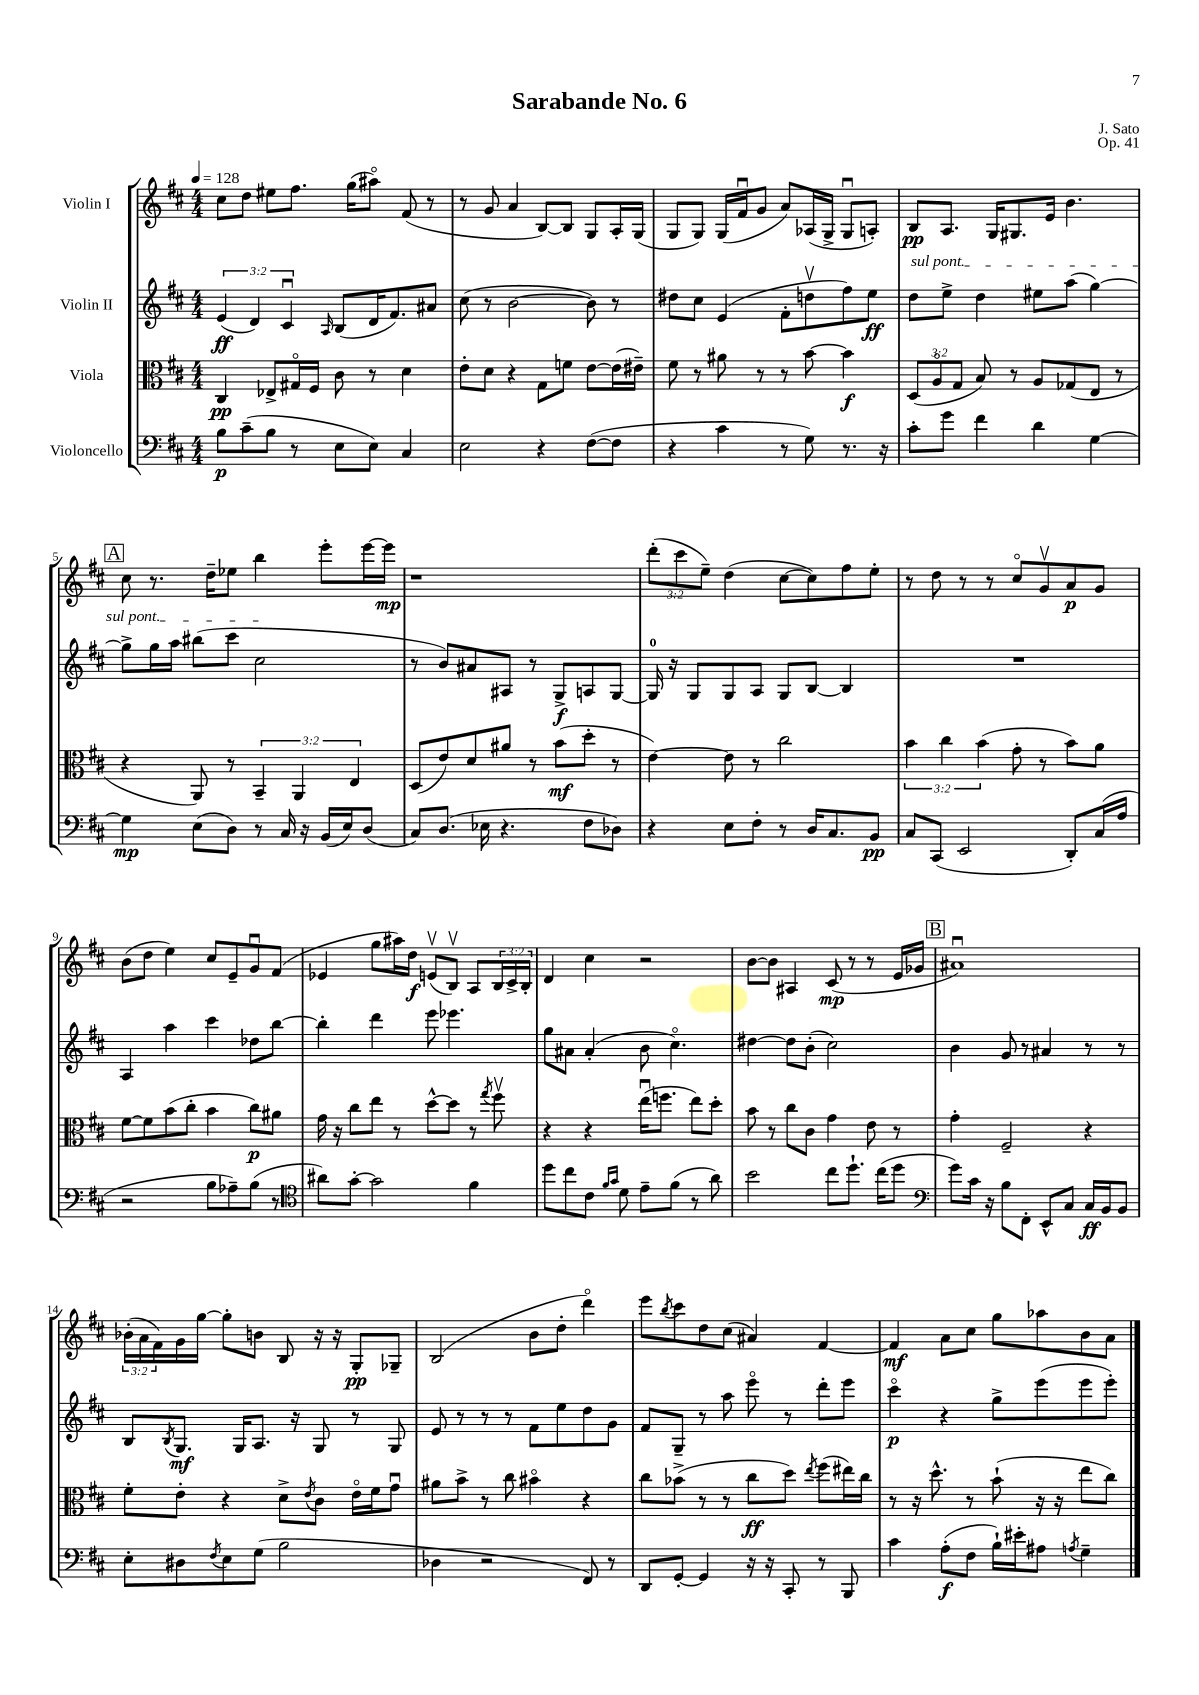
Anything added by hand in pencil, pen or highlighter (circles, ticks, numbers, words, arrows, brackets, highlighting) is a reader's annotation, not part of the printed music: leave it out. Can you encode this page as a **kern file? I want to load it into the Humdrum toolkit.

**kern	**kern	**kern	**kern
*staff4	*staff3	*staff2	*staff1
*clefF4	*clefC3	*clefG2	*clefG2
*k[f#c#]	*k[f#c#]	*k[f#c#]	*k[f#c#]
*M4/4	*M4/4	*M4/4	*M4/4
*MM128	*MM128	*MM128	*MM128
8B	4C#	(6e	8cc#
(8c#~	.	.	8dd
.	.	6d)	.
8B	8E-^	.	8ee#
.	.	6c#u	.
8r	16G#o	.	8.ff#
.	16F#	.	.
.	.	16qqA	.
8E	8c#	(8B	.
.	.	.	(16gg
8E)	8r	16d	8aa#o)
.	.	8.f#)	.
4C#	4d	.	(8f#
.	.	8a#	8r
=	=	=	=
2E	8e'	(8cc#	8r
.	8d	8r	8g
.	4r	[2b	4a
4r	8G	.	[8B)
.	8f	.	8B]
([8F#	[8e	8b])	8G
8F#]	(16e]	8r	16A'
.	16e#~)	.	(16G
=	=	=	=
4r	8f#	8dd#	8G
.	8r	8cc#	8G)
4c#	8a#	(4e	(16G
.	.	.	16f#u
.	8r	.	8g
8r	8r	8f#'	8a)
8G)	[8b	8ddv	(16A-
.	.	.	16G^
8.r	4b]	8ff#)	8Gu
.	.	8ee	8A')
16r	.	.	.
=	=	=	=
8c#'	(12D	8dd	8B
.	12Ao	.	.
8g	.	8ee^	8.A
.	12G	.	.
4f#	8B)	4dd	.
.	.	.	16G
.	8r	.	8.G#
4d	8A	8ee#	.
.	.	.	16e
.	(8G-	(8aa	4.b
[4G	8E	[4gg)	.
.	8r	.	.
=	=	=	=
4G]	4r	8gg^]	8cc#
.	.	16gg	8.r
.	.	16aa	.
(8E	8AA)	(8bb#	.
.	.	.	16dd~
8D)	8r	8ccc#	8ee-
8r	6BB~	2cc#	4bb
16C#	.	.	.
.	6AA	.	.
16r	.	.	.
(16BB	.	.	8eee'
16E)	.	.	.
.	6E	.	.
(8D	.	.	[16eee
.	.	.	16eee]
=	=	=	=
8C#)	(8D	8r	1r
(8.D	8e)	8b)	.
.	8d	8a#	.
16E-	.	.	.
4.r	8a#	8A#	.
.	8r	8r	.
.	(8b	8G^	.
8F#	8dd'	8A	.
8D-)	8r	[8G	.
=	=	=	=
4r	[4e)	16G]	(12ddd'
.	.	16r	.
.	.	.	12ccc#
.	.	8G	.
.	.	.	12ee~)
8E	8e]	8G	(4dd
8F#'	8r	8A	.
8r	2cc#	8G	[8cc#
16D	.	[8B	8cc#])
8.C#	.	.	.
.	.	4B]	8ff#
8BB	.	.	8ee'
=	=	=	=
8C#	6b	1r	8r
(8CC#	.	.	8dd
.	6cc#	.	.
2EE	.	.	8r
.	(6b	.	.
.	.	.	8r
.	8g'	.	8cc#o
.	8r	.	8gv
8DD')	8b)	.	8a
(16C#	8a	.	8g
16A	.	.	.
=	=	=	=
2r	[8f#	4A	(8b
.	8f#]	.	8dd
.	(8b	4aa	4ee)
.	8cc#'	.	.
8B	4b	4ccc#	8cc#
8A-~)	.	.	8e~
(8B	8cc#)	8dd-	8gu
8r	8a#	[8bb	(8f#
=	=	=	=
*clefC4	*	*	*
8a#)	16g	4bb']	4e-
.	16r	.	.
[8g'	8cc#	.	.
2g]	8ee	4ddd	8gg
.	8r	.	16aa#)
.	.	.	16dd
.	[8dd^^	8eee	(8ev
.	8dd]	4.eee-	8Bv)
4f#	8r	.	8A
.	8qgg	.	.
.	8ff#v	.	24B
.	.	.	24c#^
.	.	.	24B'
=	=	=	=
8dd	4r	8gg	4d
8cc#	.	8a#	.
8c#	4r	(4a#'	4cc#
16qqf#	.	.	.
16qqg	.	.	.
8d	.	.	.
8e~	(16eeu	8b	2r
.	8.ff	.	.
(8f#	.	4.cc#o)	.
8r	8ee)	.	.
8a)	8dd'	.	.
=	=	=	=
2b	8b	[4dd#	[8b
.	8r	.	8b]
.	8cc#	8dd#]	4A#
.	8c#	(8b'	.
8cc#	4g	2cc#)	(8c#
8.dd`	.	.	8r
.	8e	.	8r
(16cc#	.	.	.
8dd	8r	.	16e
.	.	.	16g-
=	=	=	=
*clefF4	*	*	*
8g)	4g'	4b	1a#u)
16c#	.	.	.
16r	.	.	.
8B	2F#~	8g	.
8FF#'	.	8r	.
8EE^^	.	4a#	.
8C#	.	.	.
16C#	4r	8r	.
16BB	.	.	.
8BB	.	8r	.
=	=	=	=
8E'	8f#'	8B	(24b-'
.	.	.	24a
.	.	.	24f#)
.	.	8qB	.
8D#	8e'	8.G	16g
.	.	.	[16gg
8qF#	.	.	.
8E	4r	.	8gg']
.	.	16G	.
(8G	.	8.A	8b
2B	8d^	.	8B
.	.	16r	.
.	8qe	.	.
.	8c#	8G	16r
.	.	.	16r
.	16eo	8r	8G'
.	16f#	.	.
.	8gu	8G	8G-~
=	=	=	=
4D-	8a#	8e	(2B
.	8b^	8r	.
2r	8r	8r	.
.	8cc#	8r	.
.	4b#o	8f#	8b
.	.	8ee	8dd'
8FF#)	4r	8dd	4dddo)
8r	.	8g	.
=	=	=	=
8DD	8cc#	8f#	8eee
.	.	.	8qbb
[8GG'	(8b-^	8G~	8ccc#
4GG]	8r	8r	8dd
.	8r	8aa	(8cc#
16r	8cc#	8eeeo	4a#)
16r	.	.	.
8CC#'	8dd)	8r	.
.	8qee	.	.
8r	(8ff#	8ddd'	[4f#
8BBB	16ee#)	8eee	.
.	16cc#	.	.
=	=	=	=
4c#	8r	4ccc#o	4f#]
.	16r	.	.
.	8.dd^^	.	.
(8A'	.	4r	8a
8F#	8r	.	8cc#
16B`)	(8b`	8gg^	8gg
16e#'	.	.	.
8A#	16r	(8eee	8aa-
.	16r	.	.
8qA	.	.	.
4G~	8ee	8eee	8b
.	8cc#)	8eee')	8a
==	==	==	==
*-	*-	*-	*-
